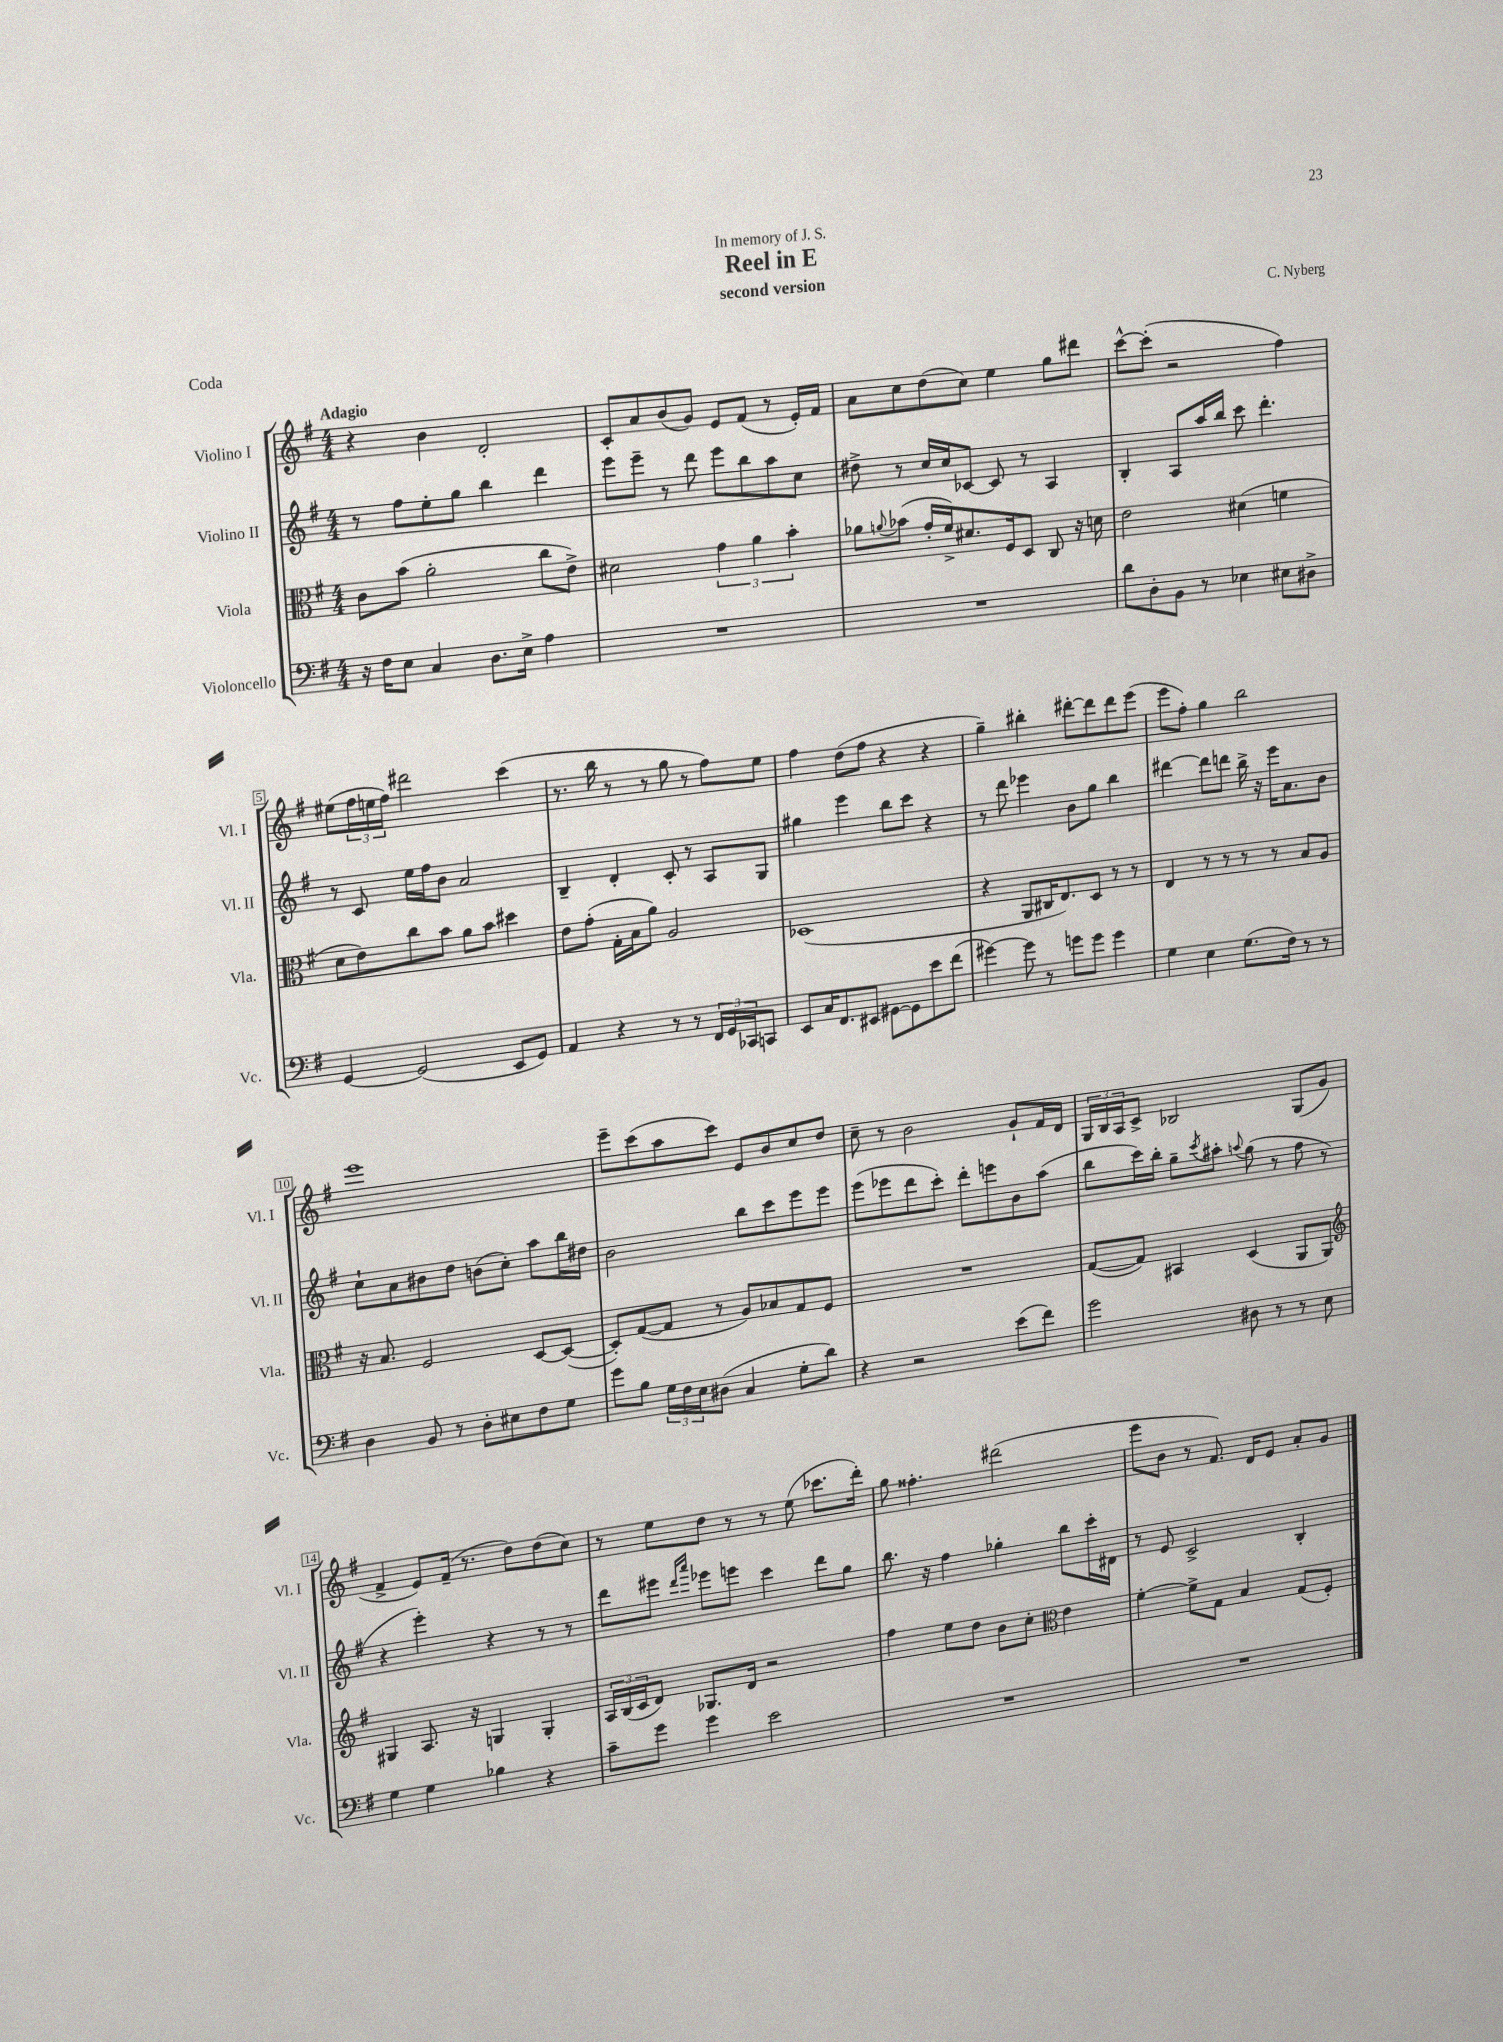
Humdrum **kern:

**kern	**kern	**kern	**kern
*part4	*part3	*part2	*part1
*staff4	*staff3	*staff2	*staff1
*I"Violoncello	*I"Viola	*I"Violino II	*I"Violino I
*I'Vc.	*I'Vla.	*I'Vl. II	*I'Vl. I
*clefF4	*clefC3	*clefG2	*clefG2
*k[f#]	*k[f#]	*k[f#]	*k[f#]
*M4/4	*M4/4	*M4/4	*M4/4
=1	=1	=1	=1
!	!	!	!LO:TX:a:B:t=Adagio
16r	8c\L	8r	4r
16F#\KL	.	.	.
8E\J	(8b\J	8ff#\L	.
4C/	2a'\	8ee'\	4b\
.	.	8gg\J	.
8.D\L	.	4bb\	2d'/
16E^\Jk	.	.	.
4A\	8cc\L	4ddd\	.
.	8e^\J)	.	.
=2	=2	=2	=2
1r	2d#X\	8eee\L	8c'/L
.	.	8eee~\J	8a/
.	.	8r	(8b/
.	.	8ddd\	8g/J)
.	6g\	8eee\L	8e/L
.	.	8bb\	(8f#/J
.	6a\	.	.
.	.	8aa\	8r
.	6b'\	.	.
.	.	8cc\J	16e'/LL)
.	.	.	16f#/JJ
=3	=3	=3	=3
1r	8a-X\L	8dd#X^\	8a\L
.	8qqan/	.	.
.	(8b-X\J	8r	8cc\
.	16g'/LL	16cc/LL	(8dd\
.	16f#^/J)	16cc/J	.
.	8.d#X/	[8c-X/J	8cc\J)
.	.	8c-/]	4ee\
.	16F#/k	.	.
.	8D/J	8r	.
.	8C/	4A/	8gg\L
.	16r	.	8ddd#X\J
.	16dn\	.	.
=4	=4	=4	=4
8d\L	2e\	4B'/	[8ccc^^\L
8D'\	.	.	(8ccc'\J]
8BB\J	.	8A/L	2r
8r	.	16aa/L	.
.	.	16bb/JJ	.
4E-X\	(4d#X\	8ccc\	.
.	.	4.ddd'\	.
8E#X\L	4fn\	.	4ff#\)
8D#X^\J	.	.	.
!!LO:LB:g=z
=5	=5	=5	=5
[4GG/	8d\L	8r	(8ee#X\L
.	8e\)	8c/	24ff#\L
.	.	.	24een\
.	.	.	24ff#\JJ)
(2GG/]	8cc\	16ee\LL	2ddd#X\
.	.	16ff#\J	.
.	8b\J	8b\J	.
.	8a\L	2a/	.
.	8b\J	.	.
8EE/L	4dd#X\	.	(4ccc\
8GG/J)	.	.	.
=6	=6	=6	=6
4AA/	8e\L	4B~/	8.r
.	(8g'\J	.	.
.	.	.	16bb\
4r	16G'\LL	4d'/	8r
.	16B\J	.	.
.	8a\J)	.	8r
8r	2A/	8c'/	8gg\
8r	.	8r	8r
24FF#/LL	.	8A/L	8ff#\L)
24GG/	.	.	.
24CC-X/J	.	.	.
8CCn/J	.	8G/J	8ee\J
=7	=7	=7	=7
8EE/L	(1D-X	4gg#X\	4ff#\
16C/K	.	.	.
8.FF#/	.	.	.
.	.	4eee\	(8dd\L
8EE#X/J	.	.	8ff#\J
[8GG#X\L	.	8bb\L	4r
8GG#\]	.	8ccc\J	.
8e\	.	4r	4r
(8f#\J	.	.	.
=8	=8	=8	=8
[4g#X\)	4r	8r	4gg~\)
.	.	8ddd\	.
8g#\]	8AA/L	4eee-X\	4bb#X'\
8r	16C#X/K	.	.
.	8.E/)	.	.
8gn\L	.	8b\L	[8ddd#X'\L
8g\J	8D/J	8gg\J	8ddd#\]
4g\	8r	4bb\	8ddd#\
.	8r	.	(8eee\J
=9	=9	=9	=9
4G\	4E/	[4ddd#X\	8eee\L
.	.	.	8ff#'\J)
4E\	8r	8ddd#\L]	4gg\
.	8r	8dddn\J	.
(8.G\L	8r	16bb^\	2bb\
.	.	16r	.
.	8r	16eee\KL	.
16F#\Jk)	.	8.a\	.
8r	8B/L	.	.
8r	8A/J	8b\J	.
!!LO:LB:g=z
=10	=10	=10	=10
4D\	16r	8cc`\L	1eee
.	8.B/	.	.
.	.	8a\	.
8BB/	2F#/	8b#X\	.
8r	.	8dd\J	.
8D'\L	.	(8bn\L	.
8E#X\	.	8cc'\J)	.
8F#\	[8D/L	8aa\L	.
8G\J	(8D/J_	16bb\L	.
.	.	16dd#X\JJ	.
=11	=11	=11	=11
8g\L	8D'/L])	2b\	8eee~\L
8B\J	([8G/	.	(8ccc\
24G\LL	8G/J]	.	8aa\
24F#\	.	.	.
24E\J	.	.	.
(8D#X\J	8r	.	8ccc\J)
4C/	8A/L)	8bb\L	8e/L
.	8B-X/	8ccc\	8b/
8G'\L	8G/	8eee\	8cc/
8d\J)	8F#/J	8eee\J	8dd/J
=12	=12	=12	=12
4r	1r	(8eee\L	8cc~\
.	.	8eee-X\	8r
2r	.	8ddd\	2b\
.	.	8ccc'\J)	.
.	.	8ddd'\L	.
.	.	8eeen\	.
(8e\L	.	8b\	8g`/L
8f#\J)	.	(8aa\J	16f#/L
.	.	.	16d/JJ
=13	=13	=13	=13
2g\	([8G/L	8bb\L	24G/LL
.	.	.	24B/
.	.	.	24A/J
.	8G/J])	16ccc\L)	8c^/J
.	.	16bb'\JJ	.
.	4BB#X/	8gg~\L	2B-X/
.	.	8qccc/	.
.	.	8aa#X'\J	.
.	.	8qqaan/	.
8D#X\	(4D/	(8gg\	.
8r	.	8r	.
8r	8AA/L	8ff#\	(8G/L
8E\	8AA/J)	8r	8g/J
!!LO:LB:g=z
=14	=14	=14	=14
*	*clefG2	*	*
4G\	4G#X/	4r	4f#^/
4G\	8.A/	4eee'\)	8e/L)
.	.	.	(16f#~/Jk
.	16r	.	8.r
4B-X\	4Gn/	4r	.
.	.	.	8dd\L)
4r	4G'/	8r	(8dd\
.	.	8r	8cc\J)
=15	=15	=15	=15
8c~\L	24A/LL	8ddd\L	8r
.	(24B/	.	.
.	24c/J	.	.
8g\J	8d/J)	8eee#X\J	8ee\L
.	.	16qqddd/LL	.
.	.	16qqaaa/JJ	.
4g\	8.G-X/L	8eee-X\L	8dd\J
.	.	8eeen\J	8r
.	16d/Jk	.	.
2e\	2r	4ccc\	8r
.	.	.	(8ee\
.	.	8ddd\L	8.ccc-X\L
.	.	8gg\J	.
.	.	.	16ddd'\Jk)
=16	=16	=16	=16
1r	4ff#\	8.bb\	8gg\
.	.	.	4.ff##X'\
.	.	16r	.
.	8ee\L	4ff#\	.
.	8dd\J	.	.
.	8b\L	4gg-X'\	(2ddd#X\
.	8cc'\J	.	.
*	*clefC3	*	*
.	4e\	8bb\L	.
.	.	16ccc'\L	.
.	.	16d#X\JJ	.
=17	=17	=17	=17
1r	[4f#'\	8r	8eee\L
.	.	8e/	8b\J
.	8f#^\L]	2c^/	8r
.	8G\J	.	8.f#/)
.	4B/	.	.
.	.	.	16d/KL
.	.	.	8e/J
.	(8G/L	4B'/	8a'/L
.	8F#'/J)	.	8g/J
==	==	==	==
*-	*-	*-	*-
